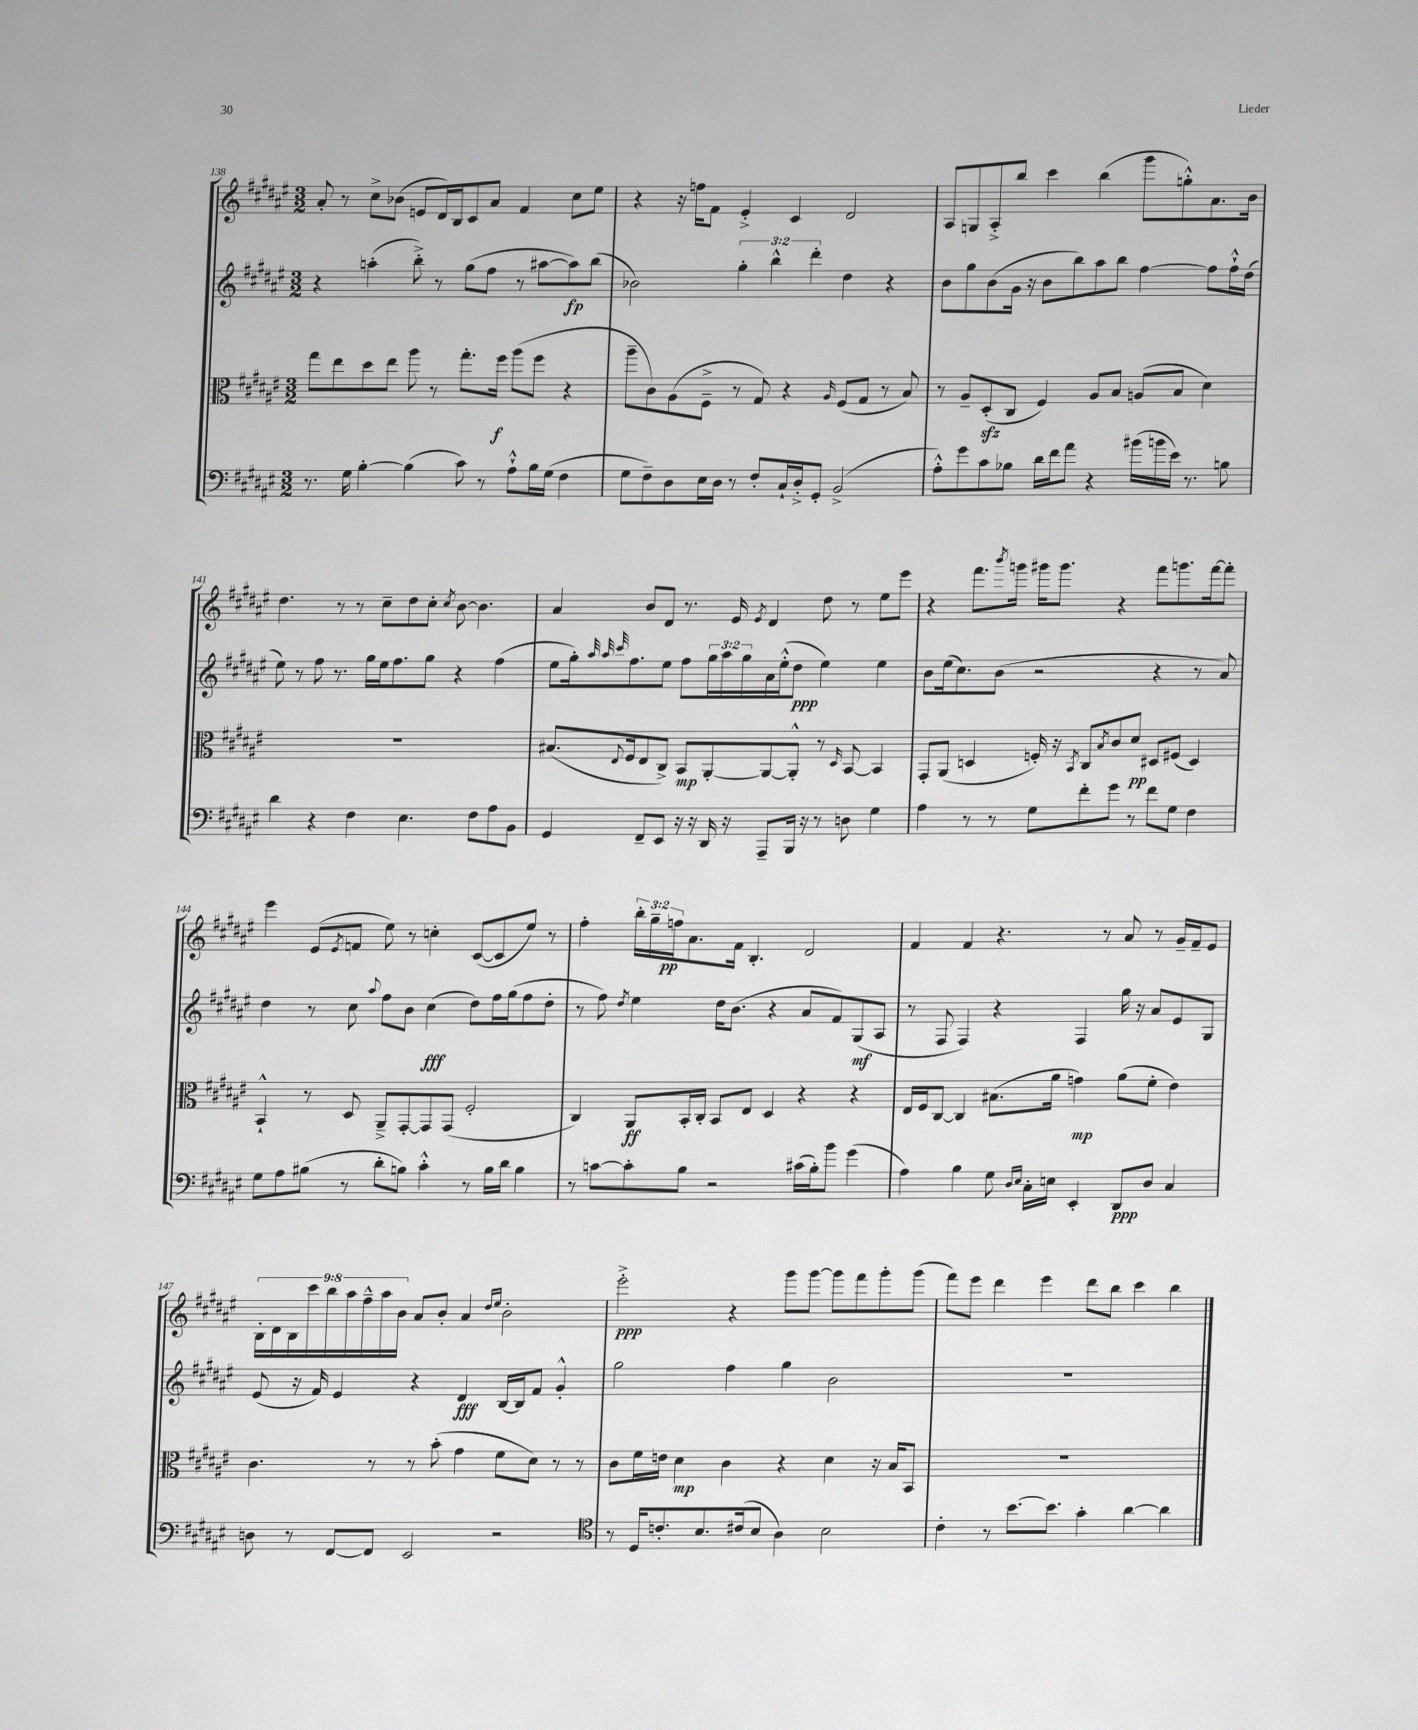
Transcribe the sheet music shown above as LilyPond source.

<<
\new StaffGroup <<
\new Staff = "s0" {
    \clef treble \key fis \major \numericTimeSignature \time 3/2 \override Staff.TupletNumber.text = #tuplet-number::calc-fraction-text
    ais'8-. r8 cis''8-> bes'8( e'8 dis'16) b16 cis'8 ais'8 fis'4 cis''8 eis''8 |
    r4 r16 f''16 fis'8 eis'4-.-> cis'4 dis'2 |
    ais8 g8 ais8-.-> b''8 cis'''4 b''4( gis'''8 g''8-.-^) ais'8. b'16 |
    dis''4. r8 r8 cis''8-- dis''8 cis''8-. \acciaccatura { cis''8 } b'8~ b'4. |
    ais'4 b'8 dis'8 r8. eis'16 \acciaccatura { eis'8 } dis'4 dis''8 r8 eis''8 eis'''8 |
    r4 fis'''8. \acciaccatura { b'''8 } g'''16 gis'''16 gis'''8. r4 fis'''8 g'''8. fis'''16~ fis'''8-. |
    eis'''4 eis'8( \acciaccatura { eis'8 } f'8 eis''8) r8 c''4-. cis'8~( cis'8 eis''8) r8 |
    fis''4-. \tuplet 3/2 { b''16-. gis''16-- f''16\pp } ais'8. fis'16 b4.-. dis'2 |
    fis'4 fis'4 r4. r8 ais'8 r8 gis'16-- fis'16-- eis'8 |
    \tuplet 9/8 { b16-. dis'16 b16 cis'''16 b''16 ais''16 fis''16---^ ais''16 b'16 } ais'8 b'8-. ais'4 \grace { dis''16 eis''16 } b'2-. |
    eis'''2-.->\ppp r4 gis'''8 gis'''8~ gis'''8 fis'''8 gis'''8-. gis'''8( |
    fis'''8) eis'''8 dis'''4 eis'''4 dis'''8 b''8 cis'''4 b''4 \bar "|." |
}
\new Staff = "s1" {
    \clef treble \key fis \major \numericTimeSignature \time 3/2 \override Staff.TupletNumber.text = #tuplet-number::calc-fraction-text
    r4 a''4-.( b''8-.->) r8 gis''8( fis''8 r8 ais''8~ ais''8\fp) b''8( |
    bes'2) \tuplet 3/2 { gis''4-. b''4-^ dis'''4-. } dis''4 r4 |
    b'8 gis''8 b'8( gis'16 r16 b'8 b''8) ais''8 b''8 fis''4~ fis''8 fis''16-!-^ dis''16( |
    eis''8) r8 fis''8 r8. gis''16 eis''16 fis''8. gis''8 r4 fis''4( |
    eis''8 gis''16-.) \grace { ais''32 ais''32 cis'''32 } fis''8. eis''8 fis''8 \tuplet 3/2 { gis''16 ais''16 gis''16 } ais'16 eis''16-.-^( dis''8\ppp eis''4) eis''4 |
    b'8 eis''16( cis''8.) b'8( r2 r4 r8 ais'8) |
    dis''4 r8 cis''8 \appoggiatura { ais''8 } fis''8 b'8 cis''4\fff( dis''8) fis''16 gis''16( fis''8 dis''8-. |
    r8 fis''8) \acciaccatura { dis''8 } eis''4 dis''16 b'8.( r4 ais'8 fis'8) gis8\mf( ais8 |
    r8 fis8 fis4) r4 fis4 gis''16 r16 ais'8 eis'8 gis8 |
    eis'8( r16 fis'16) eis'4 r4 dis'4\fff b16~ b16 fis'8 gis'4-.-^ |
    gis''2 fis''4 gis''4 b'2 |
    R1. \bar "|." |
}
\new Staff = "s2" {
    \clef alto \key fis \major \numericTimeSignature \time 3/2
    gis''8 eis''8 dis''8 eis''8 ais''8 r8 gis''8.-. fis''16\f ais''8( fis''8 r4 |
    ais''8-- cis'8) ais8( fis8---> r8 gis8) r4 \grace { ais16 } fis8( gis8 r8 b8) |
    r8 ais8-- dis8-.\sfz( cis8 fis4) ais8 b8 a8( b8 dis'4) |
    R1. |
    bis8.( \appoggiatura { eis8 } fis16 eis8 cis8->) b,8\mp ais,8~-. ais,8~ ais,8-.-^ r8 \grace { dis16 } b,8~ b,4 |
    gis,8-. ais,8( d4 f16-.) r16 \acciaccatura { b,8 } cis8 \acciaccatura { b8 } cis'8 dis'8\pp dis8 fis8( dis4) |
    b,4-!-^ r8 dis8 ais,8---> gis,8~-. gis,8 gis,8( fis2-. |
    cis4) ais,8\ff b,16-. cis16-. b,8 eis8 dis4 r4 r4 |
    eis16 fis16 cis8~ cis4 bis8.( ais'16 g'4\mp) ais'8( fis'8-. eis'4) |
    cis'4. r8 r8 b'8-.( gis'4 fis'8 dis'8) r8 r8 |
    cis'8 fis'16 e'16 dis'4\mp cis'4 r4 dis'4 r16 b16 b,8 |
    R1. \bar "|." |
}
\new Staff = "s3" {
    \clef bass \key fis \major \numericTimeSignature \time 3/2
    r8. gis16 b4~-. b4( cis'8) r8 ais8-!-^ b16 gis16( fis4 |
    gis8 fis8--) dis8 eis16 dis16 r8 fis8-. cis16-! dis16-.-> gis,8-. b,2->( |
    ais8-.-^) gis'8 cis'8 bes8 dis'16 fis'16 ais'8 r4 bis'16( b'16 eis'16) r8. b8 |
    dis'4 r4 fis4 eis4. fis8 ais8 b,8 |
    gis,4 fis,8-- eis,8 r16 r16 dis,16 r16 ais,,8-- b,,16 r16 r8 d8 gis4 |
    ais4 r8 r8 gis8 fis'8-. gis'8 r8 fis'8 gis8 fis4 |
    gis8 ais8 bis8( r8 dis'8-. b8) cis'4-.-^ r8 b16 dis'16 b4 |
    r8 c'8~ c'8-. b8 r2 cis'16( b16-.) b'8 gis'4( |
    ais4) b4 gis8 \grace { dis16 eis16 } cis16-. e16 eis,4-. dis,8\ppp dis8 cis4 |
    d8 r8 fis,8~ fis,8 eis,2 r2 |
    \clef tenor r8 dis16 c'8.-. b8. cis'16( b8 ais4) b2 |
    cis'4-. r8 b'8.~ b'8. gis'4-. ais'4~ ais'4 \bar "|." |
}
>>
>>
\layout { \context { \Score currentBarNumber = #138 } }
